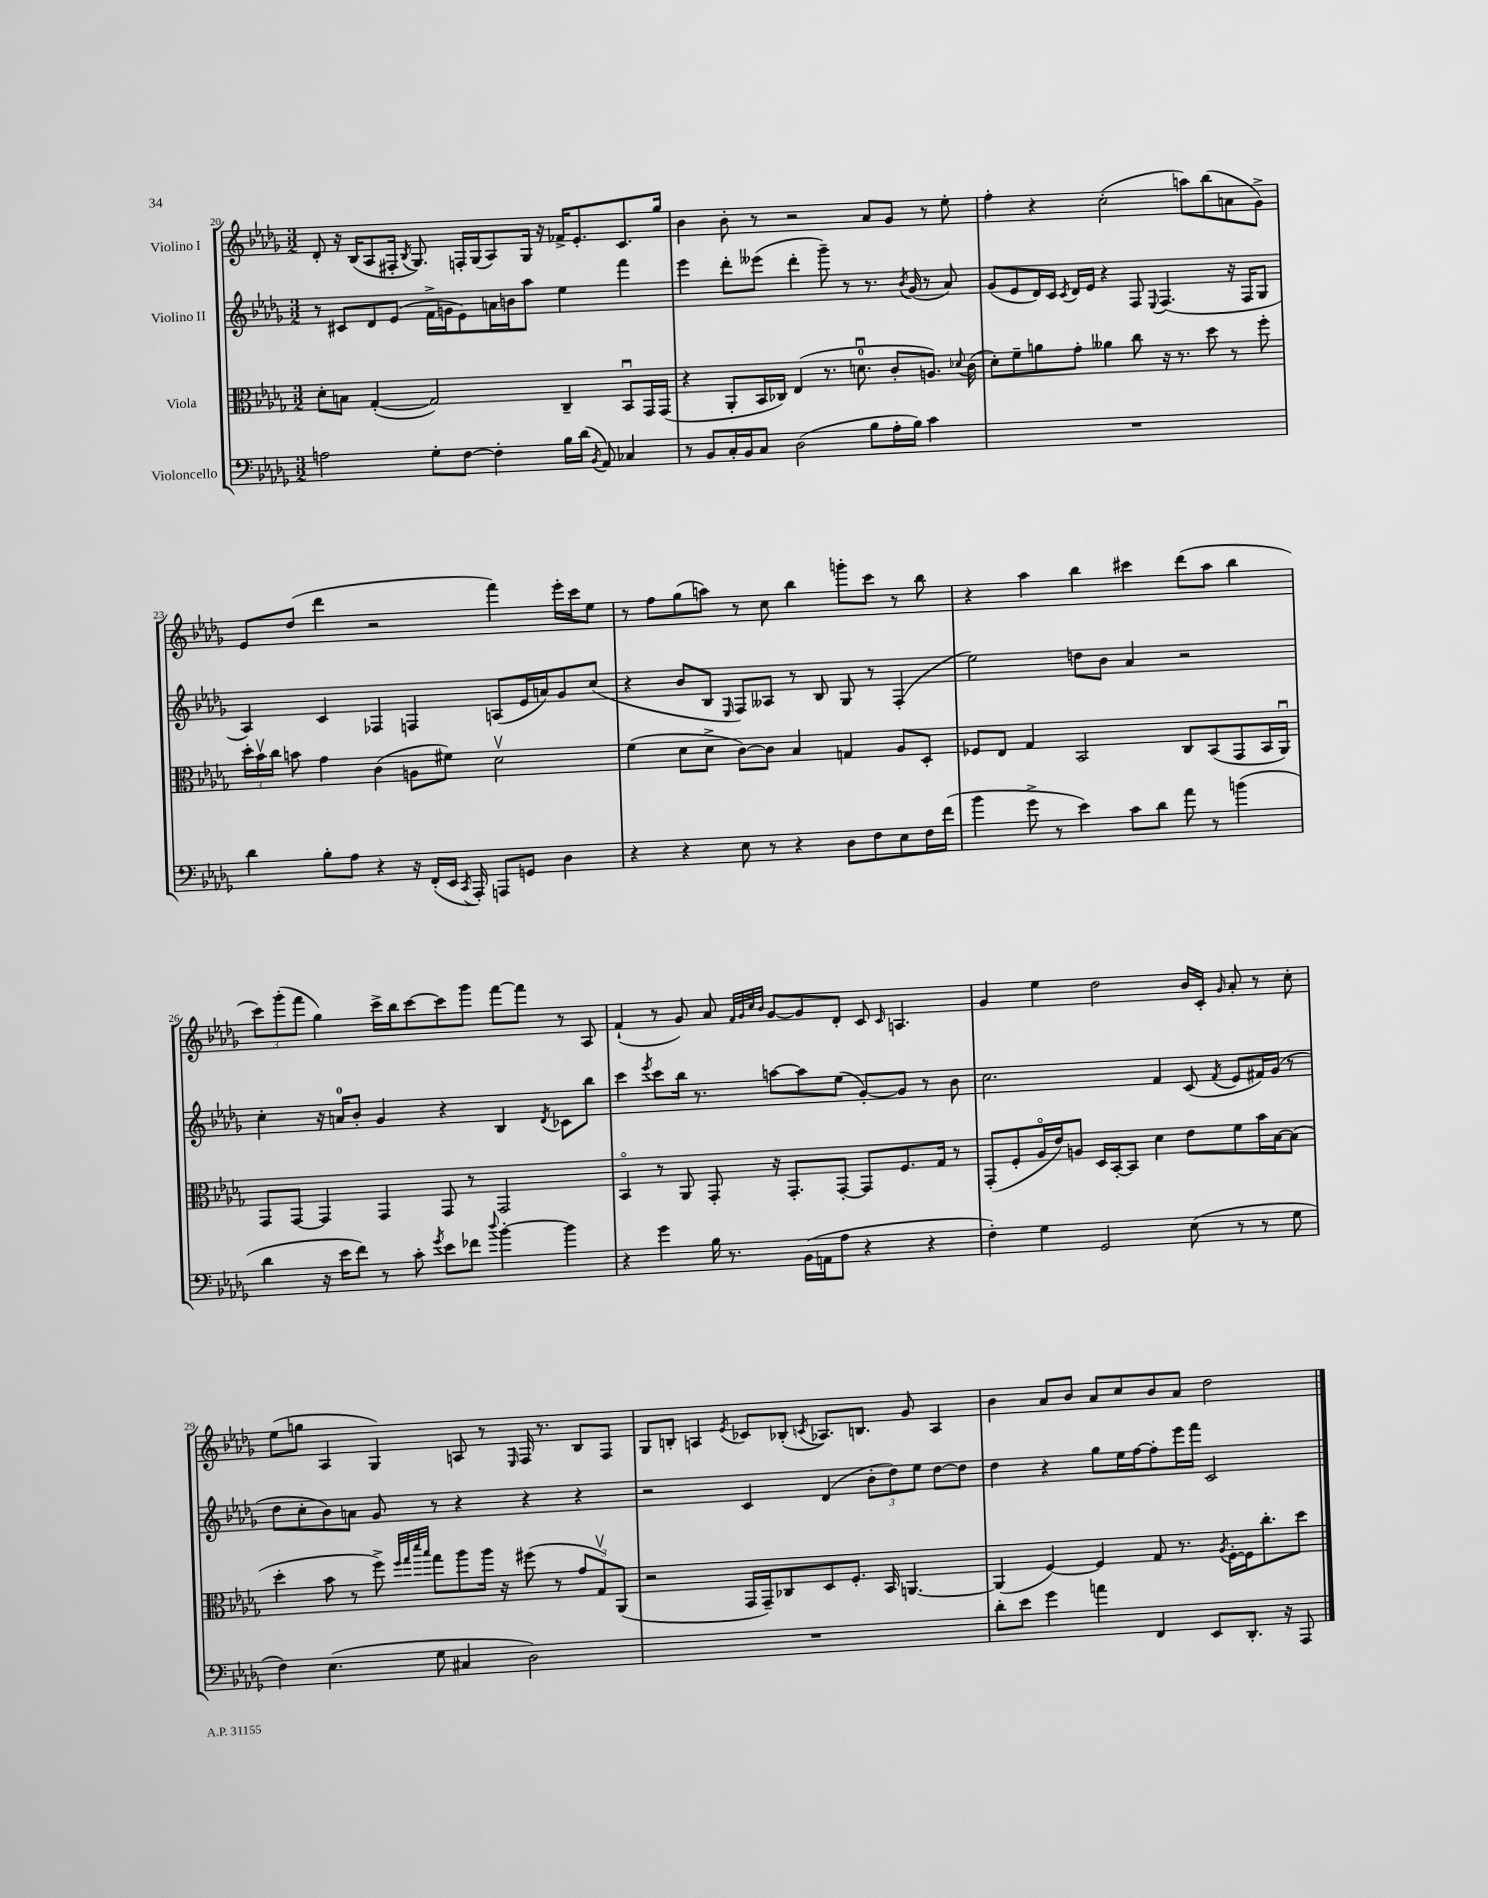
<<
\new StaffGroup <<
\new Staff = "s0" \with { instrumentName = "Violino I" } {
    \clef treble \key des \major \numericTimeSignature \time 3/2
    \autoBeamOff des'8-. r16 bes16[( aes8 fis16]-. \acciaccatura { bes8 } ges8.) f16[-. ges16( aes8) ges16] r16 fes'16[-> ees'8.-. c'8. ges''16] |
    bes'4 bes'8-. r8 r2 aes'8[ ges'8] r8 ees''8-. |
    f''4-. r4 c''2-.( a''8[) bes''8( a'8 ges'8]->) |
    ees'8[ des''8]( des'''4 r2 f'''4) ees'''16[-. c'''16 ees''8] |
    r8 f''8[ ges''8( a''8]) r8 c''8 bes''4 g'''8[-. c'''8] r8 bes''8 |
    r4 aes''4 bes''4 cis'''4 des'''8[( aes''8] bes''4 |
    \tuplet 3/2 { c'''8[) ges'''8-.( f'''8] } ges''4) c'''16[-> bes''16 c'''8~ c'''8 ges'''8] f'''8[~ f'''8] r8 aes8 |
    f'4-!( r8 ges'8) aes'8 \grace { f'32[ ges'32 c''32 bes'32] } ges'8[~ ges'8 des'8]-. c'8 \grace { c'16 } a4. |
    ges'4 ees''4 des''2 bes'16[ c'16]-. \grace { ges'16 } aes'8-. r8 c''8-. |
    ees''8[( g''8] aes4 ges4) a8 r8 \grace { ees16 } f16 r8. bes8[ f8] |
    ges8[ b8]-. a4 \acciaccatura { ees'8 } ces'8[ bes8]-.( \acciaccatura { c'8 } aes8.[) b8.] ges'8 aes4 |
    bes'4 aes'8[ bes'8] aes'8[ c''8 bes'8 aes'8] des''2 \bar "|." |
}
\new Staff = "s1" \with { instrumentName = "Violino II" } {
    \clef treble \key des \major \numericTimeSignature \time 3/2
    \autoBeamOff r8 cis'8[ des'8 ees'8]( f'16[-> g'16 ees'8) a'16 b'16 aes''8] ees''4 f'''4 |
    ees'''4 des'''8[-. eeses'''8]( des'''4-. ges'''8--) r8 r8. \acciaccatura { bes'8 } ges'16( r8 aes'8) |
    ges'8[( ees'8 des'16) c'16] \acciaccatura { c'8 } des'16[ ees'16] r4 f8 \appoggiatura { ees8 } f4.( r16 f16[ ges8] |
    aes4) c'4 fes4 f4 a8[( ees'16 a'16) ges'8 c''8]( |
    r4 bes'8[ bes8] \grace { ees16 } f8[) aeses8] r8 bes8 ges8 r8 f4-.( |
    ees''2) d''8[ bes'8] aes'4 r2 |
    c''4-. r16 a'16[-0 bes'8]-. ges'4 r4 bes4 \acciaccatura { des'8 } ces'8[ bes''8] |
    c'''4 \acciaccatura { ees'''8 } c'''8[ bes''16] r8. a''8[~ a''8 ees''8]( ges'8[~-.) ges'8] r8 bes'8 |
    c''2. f'4 c'8( \acciaccatura { f'8 } ees'8[ fis'16) ges'16]( r8 |
    des''8[ c''8-. bes'8) a'8] ges'8 r8 r4 r4 r4 |
    r2 c'4 des'4( \tuplet 3/2 { bes'8[-. des''8) ees''8] } des''8[~ des''8] |
    des''4 r4 ges''8[ ees''16 f''16~ f''8-. ees'''16 f'''16] c'2 \bar "|." |
}
\new Staff = "s2" \with { instrumentName = "Viola" } {
    \clef alto \key des \major \numericTimeSignature \time 3/2
    \autoBeamOff des'8[-. b8] ges4~-.( ges2) c4-- bes,8[\downbow ges,16 ges,16]( |
    r4 aes,8[-. bes,16 ces16]) ees4( r8. d'8.-0\downbow c'8[-. a8.]) \appoggiatura { des'8 } c'16( |
    des'8[-.) f'8-- a'8 ges'8]-. aeses'4 c''8 r16 r8. des''8 r8 f''8-. |
    \tuplet 3/2 { des''16[-. bes'16\upbow c''16] } b'8 ges'4 c'4( a8[ fis'8]) des'2\upbow |
    f'4( des'8[ des'8]-> c'8[~) c'8] bes4 g4 aes8[ des8]-. |
    fes8[ ees8] ges4 bes,2 c8[ bes,8( ges,8 bes,16 aes,16]\downbow) |
    ges,8[ ges,8]~ ges,4 ges,4 ges,8 r8 ges,2 |
    bes,4\flageolet r8 aes,8 ges,8-. r16 ges,8.[-. ges,8]~-. ges,8[ f8. ges16] r8 |
    ges,8[-.( f8-. aes16\flageolet ees'16) a8] des16[ bes,16~-. bes,8] des'4 ees'8[ f'8 bes'16 bes16~ bes8]( |
    des''4-. bes'8 r8 f''8->) \grace { f''32[ ges''32 des'''32 bes''32] } ges''8[ aes''8 aes''16] r16 fis''8( r8 \tuplet 3/2 { ges'8[ ges8\upbow) aes,8]( } |
    r2 ges,16[ ges,16--) ces8 des8 f8.]-. bes,16 a,4.~ |
    a,4( f4~) f4 ges8 r8. \acciaccatura { aes8 } f16[~-. f16 c''8.-. des''8] \bar "|." |
}
\new Staff = "s3" \with { instrumentName = "Violoncello" } {
    \clef bass \key des \major \numericTimeSignature \time 3/2
    \autoBeamOff a2 ges8[-. f8]~ f4-. bes16[ des'16]( \acciaccatura { bes,8 } aes,8) ces4 |
    r8 bes,8[ c16-. bes,16 c8] des2( bes8[ aes16-. bes16]) c'4 |
    R1. |
    des'4 bes8[-. aes8] r4 r16 f,16[-.( ees,16] \acciaccatura { c,8 } aes,,16-.) a,,8[ g,8] des4 |
    r4 r4 ees8 r8 r4 des8[ f8 ees8 f16 f'16]( |
    bes'4 ges'8-> r8 ees'4) c'8[ des'8] aes'8 r8 b'4( |
    des'4 r16 ees'16[ f'8]) r8 c'8-. \acciaccatura { ges'8 } ees'8[ fes'8] \appoggiatura { des''8 } bes'4~-. bes'4 |
    r4 ges'4 bes16 r8. bes,16[( a,16 aes8] r4 r4 |
    f4-.) ges4 ges,2 ees8( r8 r8 ges8 |
    f4) ees4.( ges8 cis4 des2) |
    R1. |
    des'8[-. ees'8] ges'4 a'4 f,4 ees,8[ des,8.]-. r16 aes,,8 \bar "|." |
}
>>
>>
\layout { \context { \Score currentBarNumber = #20 } }
